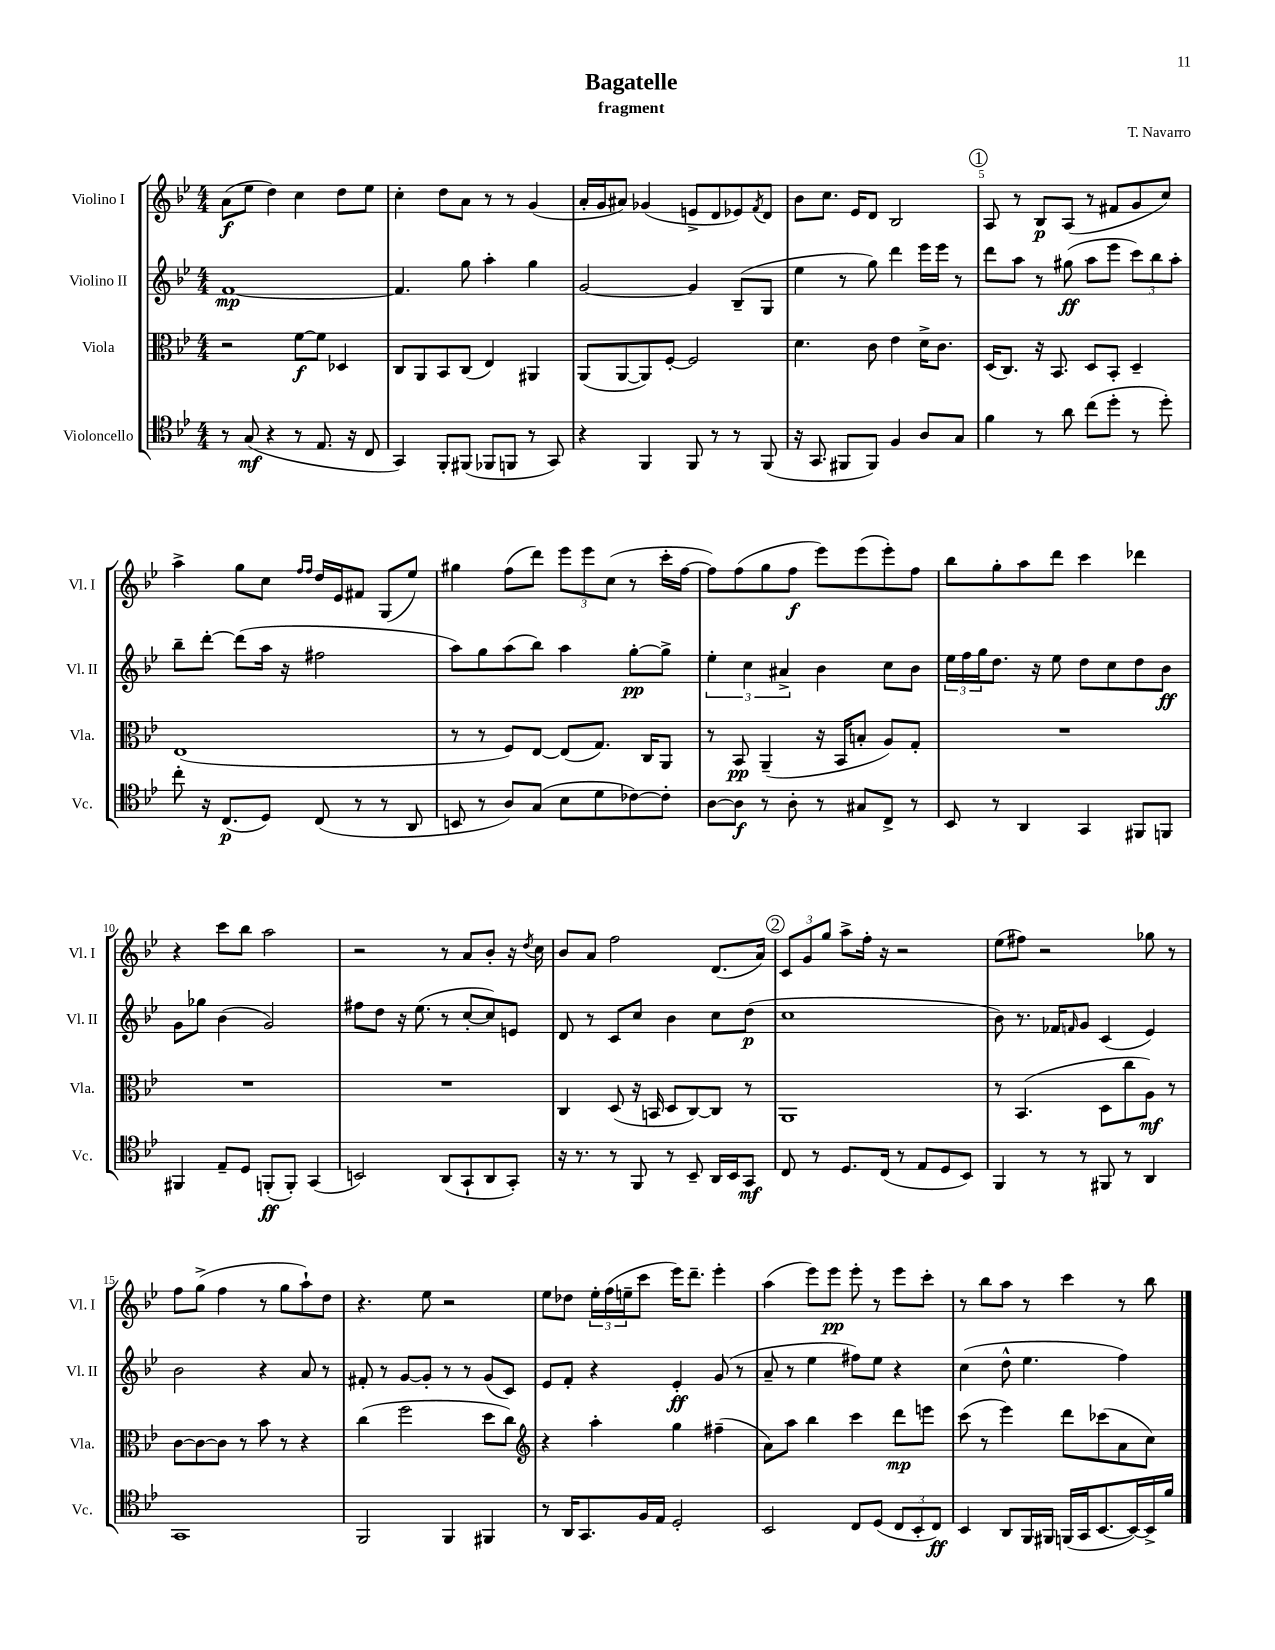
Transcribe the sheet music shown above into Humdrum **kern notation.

**kern	**kern	**kern	**kern
*staff4	*staff3	*staff2	*staff1
*clefC4	*clefC3	*clefG2	*clefG2
*k[b-e-]	*k[b-e-]	*k[b-e-]	*k[b-e-]
*M4/4	*M4/4	*M4/4	*M4/4
8r	2r	[1f	(8a\L
(8G/	.	.	8ee-\J
4r	.	.	4dd\)
8r	[8f\L	.	4cc\
8.E-/	8f\]J	.	.
.	4D-/	.	8dd\L
16r	.	.	.
8C/	.	.	8ee-\J
=	=	=	=
4GG/)	8C/L	4.f/]	4cc'\
.	8AA/	.	.
8FF'/L	8BB-/	.	8dd\L
(8FF#/J	(8C/J	8gg\	8a\J
8FF-/L	4E-/)	4aa'\	8r
8FF/J	.	.	8r
8r	4AA#/	4gg\	(4g/
8GG/)	.	.	.
=	=	=	=
4r	(8AA/L	[2g/	16a'/LL
.	.	.	16g/J
.	[8AA/	.	8a#/J)
4FF/	8AA/])	.	(4g-/
.	[8F'/J	.	.
8FF/	2F/]	4g/]	8e^/L
8r	.	.	8d/
8r	.	(8B-~/L	8e-/)
.	.	.	8qf/
(8FF/	.	8G/J	8d/J
=	=	=	=
16r	4.d\	4ee-\	8b-\L
8.GG/	.	.	.
.	.	.	8.cc\J
8FF#/L	.	8r	.
.	.	.	16e-/LK
8FF#/J)	8c\	8gg\)	8d/J
4F/	4e-\	4ddd\	2B-/
8A/L	16d^\LK	16eee-\LL	.
.	8.c\J	16eee-\JJ	.
8G/J	.	8r	.
=	=	=	=
4f\	(16D/LK	8ddd\L	8A/
.	8.C/J)	.	.
.	.	8aa\J	8r
8r	16r	8r	8B-/L
.	8.BB-/	.	.
8a\	.	(8gg#\	(8A/J
(8cc\L	8D/L	8aa\L	8r
8dd'\J	8BB-'/J	8eee-\J	8f#/L
8r	4D~/	12ccc\L)	8g/
.	.	12bb-\	.
8dd'\)	.	.	8cc/J)
.	.	12aa'\J	.
=	=	=	=
8cc'\	(1E-	8bb-~\L	4aa^\
16r	.	[8ddd'\J	.
(8.C/L	.	.	.
.	.	(8ddd\]L	8gg\L
8D/J)	.	16aa\Jk	8cc\J
.	.	16r	.
.	.	.	16qqff/LL
.	.	.	16qqff/JJ
(8C/	.	2ff#\	16dd/LL
.	.	.	16e-/J
8r	.	.	8f#/J
8r	.	.	(8G/L
8AA/	.	.	8ee-/J)
=	=	=	=
8BB/	8r	8aa\L)	4gg#\
8r	8r	8gg\	.
8A/L)	8F/L)	(8aa\	(8ff\L
(8G/J	[8E-/J	8bb-\J)	8ddd\J)
8B-\L	(8E-/]L	4aa\	12eee-\L
.	.	.	12eee-\
8d\	8.G/J)	.	.
.	.	.	(12cc\J
[8c-\)	.	[8gg'\L	8r
.	16C/LK	.	.
8c-'\]J	8AA/J	8gg^\]J	16ccc'\LL
.	.	.	[16ff\JJ
=	=	=	=
[8A\L	8r	6ee-'\	8ff\]L)
8A\]J	8BB-/	.	(8ff\
.	.	6cc\	.
8r	(4AA~/	.	8gg\
.	.	6a#^/	.
8A'\	.	.	8ff\J
8r	16r	4b-\	8eee-\L)
.	16BB-/LK	.	.
8G#/L	8B'/J	.	(8eee-\
8C^/J	8A/L)	8cc\L	8eee-'\)
8r	8G'/J	8b-\J	8ff\J
=	=	=	=
8BB-/	1r	24ee-\LL	8bb-\L
.	.	24ff\	.
.	.	24gg\J	.
8r	.	8.dd\J	8gg'\
4AA/	.	.	8aa\
.	.	16r	.
.	.	8ee-\	8ddd\J
4GG/	.	8dd\L	4ccc\
.	.	8cc\	.
8FF#/L	.	8dd\	4ddd-\
8FF/J	.	8b-\J	.
=	=	=	=
4FF#/	1r	8g\L	4r
.	.	8gg-\J	.
8E-~/L	.	(4b-\	8ccc\L
8D/J	.	.	8bb-\J
(8FF'/L	.	2g/)	2aa\
8FF'/J)	.	.	.
(4GG/	.	.	.
=	=	=	=
2BB/)	1r	8ff#\L	2r
.	.	8dd\J	.
.	.	16r	.
.	.	(8.ee-\	.
(8AA/L	.	8r	8r
8GG`/	.	[8cc'/L	8a/L
8AA/	.	8cc/])	8b-'/J
8GG'/J)	.	8e/J	16r
.	.	.	8qdd/
.	.	.	16cc\
=	=	=	=
16r	4C/	8d/	8b-/L
8.r	.	.	.
.	.	8r	8a/J
8r	(8D/	8c/L	2ff\
8FF/	16r	8cc/J	.
.	16BB/	.	.
8r	8D/L	4b-\	.
8BB-~/	[8C/)	.	.
16AA/LL	8C/]J	8cc\L	(8.d/L
16BB-/J	.	.	.
8GG/J	8r	(8dd\J	.
.	.	.	16a/Jk)
=	=	=	=
8C/	1AA	1cc	12c/L
.	.	.	12g/
8r	.	.	.
.	.	.	12gg/J
8.D/L	.	.	8aa^\L
.	.	.	16ff'\Jk
(16C/Jk	.	.	16r
8r	.	.	2r
8E-/L	.	.	.
8D/	.	.	.
8BB-/J)	.	.	.
=	=	=	=
4FF/	8r	8b-\)	(8ee-\L
.	(4.BB-/	8.r	8ff#\J)
8r	.	.	2r
.	.	16f-/LK	.
.	.	16qqf/	.
8r	.	8g/J	.
8FF#/	8D\L	(4c/	.
8r	8cc\	.	.
4AA/	8A\J)	4e-/)	8gg-\
.	8r	.	8r
=	=	=	=
1GG	[8c\L	2b-\	8ff\L
.	8c\_	.	(8gg^\J
.	8c\]J	.	4ff\
.	8r	.	.
.	8b-\	4r	8r
.	8r	.	8gg\L
.	4r	8a/	8aa`\)
.	.	8r	8dd\J
=	=	=	=
2FF/	(4cc\	8f#'/	4.r
.	.	8r	.
.	2ff\	[8g/L	.
.	.	8g'/]J	8ee-\
4FF/	.	8r	2r
.	.	8r	.
4FF#/	8dd\L	(8g/L	.
.	8cc\J)	8c/J)	.
=	=	=	=
*	*clefG2	*	*
8r	4r	8e-/L	8ee-\L
16AA/LK	.	8f'/J	8dd-\J
8.GG/	.	.	.
.	4aa'\	4r	24ee-'\LL
.	.	.	(24ff\
.	.	.	24ee~\J
16F/L	.	.	8ccc\J
16E-/JJ	.	.	.
2D'/	4gg\	4e-'/	16eee-\LK)
.	.	.	8.ddd~\J
.	(4ff#~\	(8g/	4eee-'\
.	.	8r	.
=	=	=	=
2BB-/	8a\L)	8a~/	(4aa\
.	8aa\J	8r	.
.	4bb-\	4ee-\	8eee-\L)
.	.	.	8eee-\J
8C/L	4ccc\	8ff#\L)	8eee-'\
(8D/J	.	8ee-\J	8r
12C/L	8ddd\L	4r	8eee-\L
12BB-'/	.	.	.
.	8eee\J	.	8ccc'\J
12C/J)	.	.	.
=	=	=	=
4BB-/	(8ccc\	(4cc\	8r
.	8r	.	8bb-\L
8AA/L	4eee-\)	8dd^^\	8aa\J
16FF/L	.	4.ee-\	8r
16FF#/JJ	.	.	.
(16FF/LL	8ddd\L	.	4ccc\
16GG/J	.	.	.
[8.BB-/	(8ccc-\	.	.
.	8a\	4ff\)	8r
16BB-/_L)	.	.	.
16BB-^/]	8cc\J)	.	8bb-\
16f/JJ	.	.	.
==	==	==	==
*-	*-	*-	*-
